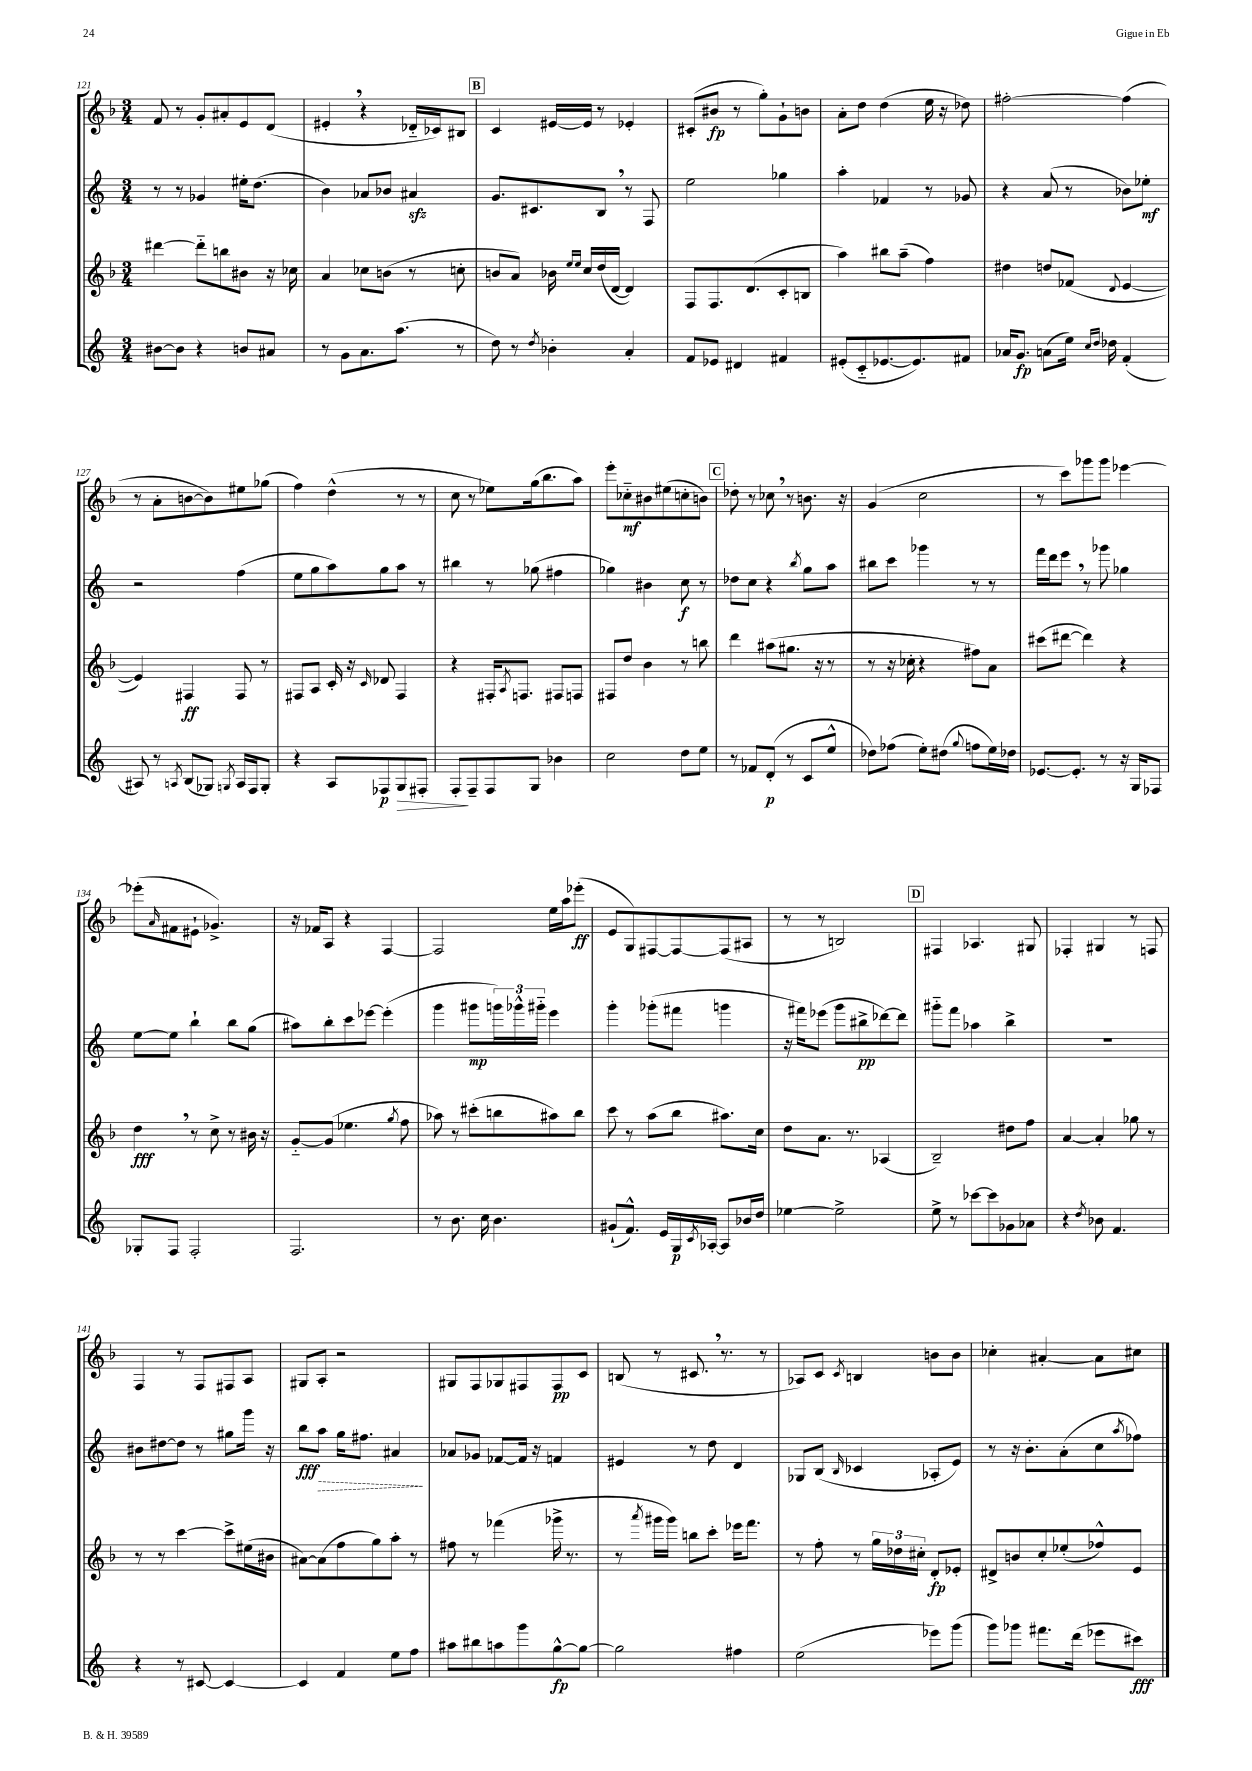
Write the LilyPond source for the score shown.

<<
\new StaffGroup <<
\new Staff = "s0" {
    \clef treble \key f \major \numericTimeSignature \time 3/4
    f'8 r8 g'8-. ais'8-. e'8 d'8( |
    eis'4-. \breathe r4 des'16-_ ces'16) bis8 |
    \mark \markup { \box "B" } c'4 eis'16~ eis'16 r8 ees'4-. |
    cis'8-.( bis'8\fp r8 g''8-.) g'8-! b'8 |
    a'8-. d''8 d''4( e''16 r16 des''8) |
    fis''2~-. fis''4( |
    r8 a'8-. b'8~ b'8) eis''8 ges''8( |
    f''4) d''4-^( r8 r8 |
    c''8 r8 ees''8) g''16( bes''8. a''8) |
    e'''8-. ces''8-_\mf bis'8 eis''8( c''8-. b'8) |
    \mark \markup { \box "C" } des''8-. r8 ces''8 \breathe r8 b'8. r16 |
    g'4( c''2 |
    r8 c'''8) ges'''8 ges'''8 ees'''4~ |
    ees'''8-.( \grace { a'16 } fis'8 eis'8-! ges'4.->) |
    r16 fes'16 a8 r4 f4~ |
    f2 e''16 a''16 ees'''8-.\ff( |
    e'8 g8) fis8~ fis8~ fis8( ais8 |
    r8 r8 b2) |
    \mark \markup { \box "D" } fis4 aes4. gis8 |
    fes4-. gis4 r8 f8 |
    f4 r8 f8 fis8 a8 |
    gis8 a8-. r2 |
    gis8 f8 ges8 fis8 fis8\pp c'8 |
    b8( r8 cis'8. \breathe r8. r8 |
    aes8) c'8 \acciaccatura { c'8 } b4 b'8 b'8 |
    ces''4-. ais'4~-. ais'8 cis''8 \bar "|." |
}
\new Staff = "s1" {
    \clef treble \key c \major \numericTimeSignature \time 3/4
    r8 r8 ges'4 eis''16-. d''8.( |
    b'4) aes'8 bes'8 ais'4\sfz |
    \mark \markup { \box "B" } g'8. cis'8. b8 \breathe r8 f8 |
    e''2 ges''4 |
    a''4-. fes'4 r8 ges'8 |
    r4 a'8( r8 bes'8) ees''8-.\mf |
    r2 f''4( |
    e''8 g''8 a''8) g''8 a''8 r8 |
    bis''4 r8 ges''8( fis''4 |
    ges''4) bis'4 c''8\f r8 |
    \mark \markup { \box "C" } des''8 c''8 r4 \acciaccatura { b''8 } g''8 a''8 |
    bis''8 c'''8 ges'''4 r8 r8 |
    f'''16 d'''16 e'''8 \breathe r8 ges'''8 ges''4 |
    e''8~ e''8 b''4-! b''8 g''8( |
    ais''8) b''8-. c'''8 ees'''8~ ees'''4-.( |
    g'''4 gis'''8\mp \tuplet 3/2 { g'''16) ges'''16-^ gis'''16-_ } e'''4 |
    g'''4-. ges'''8-.( fis'''8 g'''4 |
    r16 fis'''16) ees'''8( g'''8 bis''8->\pp des'''8~) des'''8 |
    \mark \markup { \box "D" } gis'''8-_ f'''8 aes''4 b''4-> |
    R2. |
    bis'8 dis''8~ dis''8 r8 gis''8 g'''16 r16 |
    b''8\fff \once \override Hairpin.style = #'dashed-line a''8\> g''16 fis''8. ais'4\! |
    aes'8 ges'8 fes'8~ fes'16 r16 f'4 |
    eis'4 r8 d''8 d'4 |
    ges8 b8( \grace { b16 } ces'4 aes8-. e'8) |
    r8 r16 b'8.-. a'8-.( c''8 \acciaccatura { a''8 } fes''8) \bar "|." |
}
\new Staff = "s2" {
    \clef treble \key f \major \numericTimeSignature \time 3/4
    dis'''4~ dis'''8-_ b''8 bis'8 r16 ces''16 |
    a'4 ces''8 b'8( r8 c''8-. |
    \mark \markup { \box "B" } b'8 a'8) bes'16 \grace { e''16 e''16 } c''16 d''16( d'16~ d'4) |
    f8 f8. d'8.( c'8-. b8 |
    a''4) bis''8 a''8--( f''4) |
    dis''4 d''8 fes'8( \appoggiatura { d'8 } e'4~ |
    e'4) fis4\ff fis8 r8 |
    fis8 a8 c'16-. r16 \grace { c'16 } des'8 fis4 |
    r4 fis16-. \acciaccatura { a8 } f8. fis8 f8 |
    fis8 d''8 bes'4 r8 b''8 |
    \mark \markup { \box "C" } d'''4 ais''8( gis''8. r16 r8 |
    r8 r16 ces''16-. r4 fis''8) a'8 |
    cis'''8( dis'''8~ dis'''4) r4 |
    d''4\fff \breathe r8 c''8-> r8 bis'16 r16 |
    g'8~-_ g'8( ees''4. \acciaccatura { g''8 } f''8 |
    aes''8) r8 cis'''8-.( b''8 ais''8) b''8 |
    c'''8 r8 a''8( bes''8 ais''8.) c''16 |
    d''8 a'8. r8. aes4( |
    \mark \markup { \box "D" } bes2--) dis''8 f''8 |
    a'4~ a'4-. ges''8 r8 |
    r8 r8 c'''4~ c'''8-> eis''16( bis'16 |
    ais'8~) ais'8( f''8 g''8) a''8-. r8 |
    fis''8 r8 fes'''4( ges'''16-> r8. |
    r8 \acciaccatura { a'''8 } gis'''16 gis'''16) b''8 c'''8-. ees'''16 f'''8. |
    r8 f''8-. r8 \tuplet 3/2 { g''16 des''16 cis''16-. } d'8-.\fp ees'8-. |
    dis'8-> b'8 c''8-. ees''8-.( fes''8-^) e'8 \bar "|." |
}
\new Staff = "s3" {
    \clef treble \key c \major \numericTimeSignature \time 3/4
    bis'8~ bis'8 r4 b'8 ais'8 |
    r8 g'8 a'8. a''8.( r8 |
    \mark \markup { \box "B" } d''8) r8 \acciaccatura { d''8 } bes'4-. a'4-. |
    f'8 ees'8 dis'4 fis'4 |
    eis'8-.( c'8-_ ees'8.~ ees'8.) fis'8 |
    aes'16 g'8.\fp a'8( e''16) \grace { c''16 d''16 } des''16 f'4-.( |
    ais8) r8 \acciaccatura { a8 } b8( ges8) \acciaccatura { g8 } a16 f16 g8-. |
    r4 a8 fes8\p g8\> fis8-. |
    f8-.\! f8-- f8 g8 bes'4 |
    c''2 d''8 e''8 |
    \mark \markup { \box "C" } r8 fes'8 d'8-.\p( r8 c'8 e''8-^ |
    des''8) fes''8( e''8-.) dis''8( \appoggiatura { g''8 } f''8 e''16) des''16 |
    ees'8.~ ees'8.-. r8 r16 g16 fes8 |
    ges8-. f8 f2-. |
    f2. |
    r8 b'8. c''16 b'4. |
    gis'8-!( f'8.-^) e'16 g16\p \acciaccatura { c'8 } aes16~-. aes8 bes'16 d''16 |
    ees''4~ ees''2-> |
    \mark \markup { \box "D" } e''8-> r8 ces'''8~ ces'''8 ges'8 aes'8 |
    r4 \acciaccatura { d''8 } bes'8 f'4. |
    r4 r8 cis'8~ cis'4~ |
    cis'4 f'4 e''8 f''8 |
    ais''8 bis''8 a''8 g'''8 g''8~-^\fp g''8~ |
    g''2 fis''4 |
    e''2( ees'''8) g'''8( |
    g'''8) ges'''8 fis'''8. d'''16( ees'''8 cis'''8\fff) \bar "|." |
}
>>
>>
\layout { \context { \Score currentBarNumber = #121 } }
